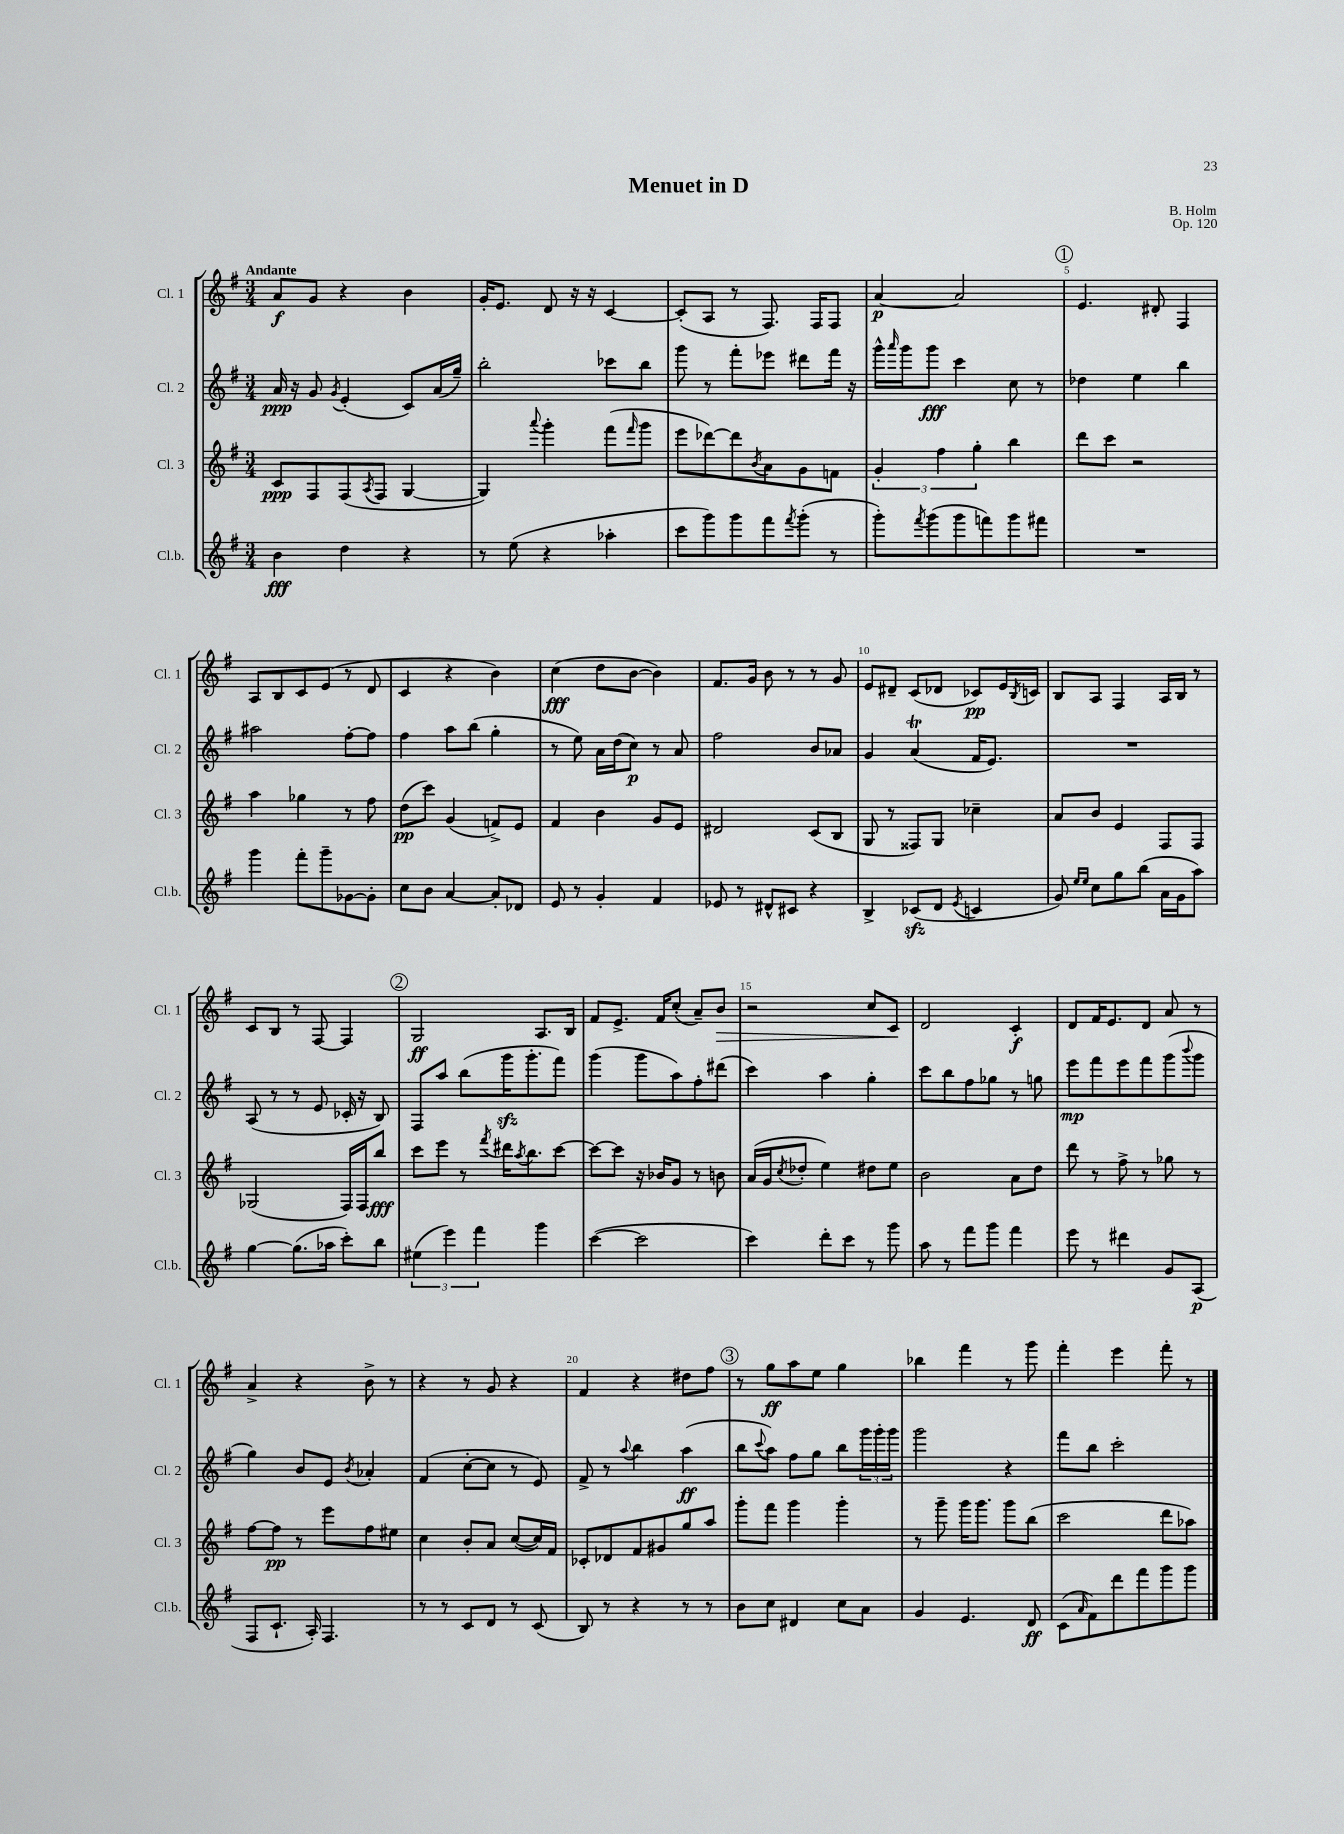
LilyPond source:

\header { title = "Menuet in D" composer = "B. Holm" opus = "Op. 120" }
<<
\new StaffGroup <<
\new Staff = "s0" \with { instrumentName = "Cl. 1" shortInstrumentName = "Cl. 1" } {
    \clef treble \key g \major \numericTimeSignature \time 3/4 \tempo "Andante"
    a'8\f g'8 r4 b'4 |
    g'16-. e'8. d'8 r16 r16 c'4~ |
    c'8-.( a8 r8 fis8.) fis16 fis8 |
    a'4~\p a'2 |
    \mark \markup { \circle "1" } e'4. dis'8-. fis4 |
    a8 b8 c'8 e'8( r8 d'8 |
    c'4 r4 b'4) |
    c''4\fff( d''8 b'8~ b'4) |
    fis'8. g'16 b'8 r8 r8 g'8 |
    e'8 dis'8-- c'8( des'8 ces'8\pp) e'16 \acciaccatura { b8 } c'16 |
    b8 a8 fis4 a16 b16 r8 |
    c'8 b8 r8 fis8~ fis4 |
    \mark \markup { \circle "2" } g2\ff a8. b16 |
    fis'8 e'8.-> fis'16 c''8-.( a'8--) b'8\> |
    r2 c''8 c'8\! |
    d'2 c'4-.\f |
    d'8 fis'16 e'8. d'8 a'8 r8 |
    a'4-> r4 b'8-> r8 |
    r4 r8 g'8 r4 |
    fis'4 r4 dis''8 fis''8 |
    \mark \markup { \circle "3" } r8 g''8\ff a''8 e''8 g''4 |
    bes''4 fis'''4 r8 g'''8 |
    fis'''4-. e'''4 fis'''8-. r8 \bar "|." |
}
\new Staff = "s1" \with { instrumentName = "Cl. 2" shortInstrumentName = "Cl. 2" } {
    \clef treble \key g \major \numericTimeSignature \time 3/4
    a'16\ppp r16 g'8 \acciaccatura { g'8 } e'4-.( c'8) a'16( g''16--) |
    b''2-. ces'''8 b''8 |
    g'''8 r8 fis'''8-. ees'''8 dis'''8 fis'''16 r16 |
    g'''16-^ \grace { a'''16 } g'''16 g'''8\fff c'''4 c''8 r8 |
    \mark \markup { \circle "1" } des''4 e''4 b''4 |
    ais''2 fis''8~-. fis''8 |
    fis''4 a''8 b''8( g''4-. |
    r8 e''8) a'16 d''16( c''8\p) r8 a'8 |
    fis''2 b'8 aes'8 |
    g'4 a'4\trill( fis'16 e'8.) |
    R2. |
    a8( r8 r8 e'8 ces'16-. r16 b8) |
    \mark \markup { \circle "2" } fis8 a''8 b''8( g'''16\sfz g'''8.-. fis'''8) |
    g'''4( g'''8 a''8) fis''8-. dis'''8( |
    c'''4) a''4 g''4-. |
    c'''8 b''8 fis''8 ges''8 r8 g''8 |
    e'''8\mp fis'''8 e'''8 fis'''8 g'''8( \appoggiatura { b'''8 } g'''8 |
    g''4) b'8 e'8 \acciaccatura { b'8 } aes'4-. |
    fis'4( c''8~-. c''8 r8 e'8) |
    fis'8-> r8 \appoggiatura { a''8 } b''4 a''4\ff( |
    \mark \markup { \circle "3" } b''8 \appoggiatura { c'''8 } a''8) fis''8 g''8 b''8 \tuplet 3/2 { g'''16 g'''16-. g'''16 } |
    g'''2 r4 |
    fis'''8 b''8 c'''2-. \bar "|." |
}
\new Staff = "s2" \with { instrumentName = "Cl. 3" shortInstrumentName = "Cl. 3" } {
    \clef treble \key g \major \numericTimeSignature \time 3/4
    c'8\ppp fis8 fis8( \acciaccatura { a8 } fis8 g4~ |
    g4) \appoggiatura { a'''8 } g'''4-. fis'''8( \grace { fis'''16 } g'''8 |
    e'''8 des'''8~) des'''8 \acciaccatura { b'8 } a'8 g'8 f'8 |
    \tuplet 3/2 { g'4-. fis''4 g''4-. } b''4 |
    \mark \markup { \circle "1" } d'''8 c'''8 r2 |
    a''4 ges''4 r8 fis''8 |
    d''8\pp( c'''8) g'4( f'8->) e'8 |
    fis'4 b'4 g'8 e'8 |
    dis'2 c'8( b8 |
    g8 r8 fisis8) g8 ces''4-- |
    a'8 b'8 e'4 fis8 fis8 |
    ges2( fis16) fis16 b''8\fff |
    \mark \markup { \circle "2" } c'''8 e'''8 r8 \acciaccatura { fis'''8 } dis'''16 \acciaccatura { a''8 } b''8. c'''8~ |
    c'''8~ c'''8 r16 bes'16 g'8 r8 b'8 |
    a'16( g'16 \acciaccatura { c''8 } des''8-. e''4) dis''8 e''8 |
    b'2 a'8 d''8 |
    d'''8 r8 fis''8-> r8 ges''8 r8 |
    fis''8~ fis''8\pp r8 e'''8 fis''8 eis''8 |
    c''4 b'8-. a'8 c''8~( c''16) fis'16 |
    ces'8-. des'8 fis'8 gis'8 g''8 a''8 |
    \mark \markup { \circle "3" } g'''8-. fis'''8 g'''4 g'''4-. |
    r8 g'''8-- g'''16 g'''8. g'''8 b''8( |
    c'''2 d'''8 aes''8) \bar "|." |
}
\new Staff = "s3" \with { instrumentName = "Cl.b." shortInstrumentName = "Cl.b." } {
    \clef treble \key g \major \numericTimeSignature \time 3/4
    b'4\fff d''4 r4 |
    r8 e''8( r4 aes''4-. |
    c'''8 g'''8) g'''8 fis'''8 \acciaccatura { fis'''8 } g'''8-.( r8 |
    g'''8-.) \acciaccatura { fis'''8 } g'''8( g'''8 f'''8) g'''8 fis'''8 |
    \mark \markup { \circle "1" } R2. |
    g'''4 fis'''8-. g'''8-- ges'8~ ges'8-. |
    c''8 b'8 a'4~ a'8-. des'8 |
    e'8 r8 g'4-. fis'4 |
    ees'8 r8 dis'8-^ cis'8 r4 |
    b4-> ces'8\sfz( d'8 \acciaccatura { e'8 } c'4 |
    g'8) \grace { e''16 e''16 } c''8 g''8 b''8( a'16 g'16 a''8) |
    g''4~ g''8.( aes''16 c'''8-.) b''8 |
    \mark \markup { \circle "2" } \tuplet 3/2 { eis''4( e'''4) fis'''4 } g'''4 |
    c'''4~( c'''2 |
    c'''4) d'''8-. c'''8 r8 g'''8 |
    a''8 r8 fis'''8 g'''8 fis'''4 |
    e'''8 r8 dis'''4 g'8 a8\p( |
    fis8 c'8.-! a16-.) fis4. |
    r8 r8 c'8 d'8 r8 c'8( |
    b8) r8 r4 r8 r8 |
    \mark \markup { \circle "3" } b'8 c''8 dis'4 c''8 a'8 |
    g'4 e'4. d'8\ff |
    c'8( \grace { a'16 } fis'8) d'''8 fis'''8 g'''8 g'''8 \bar "|." |
}
>>
>>
\layout { \context { \Score \override BarNumber.break-visibility = ##(#f #t #t) barNumberVisibility = #(every-nth-bar-number-visible 5) } }
